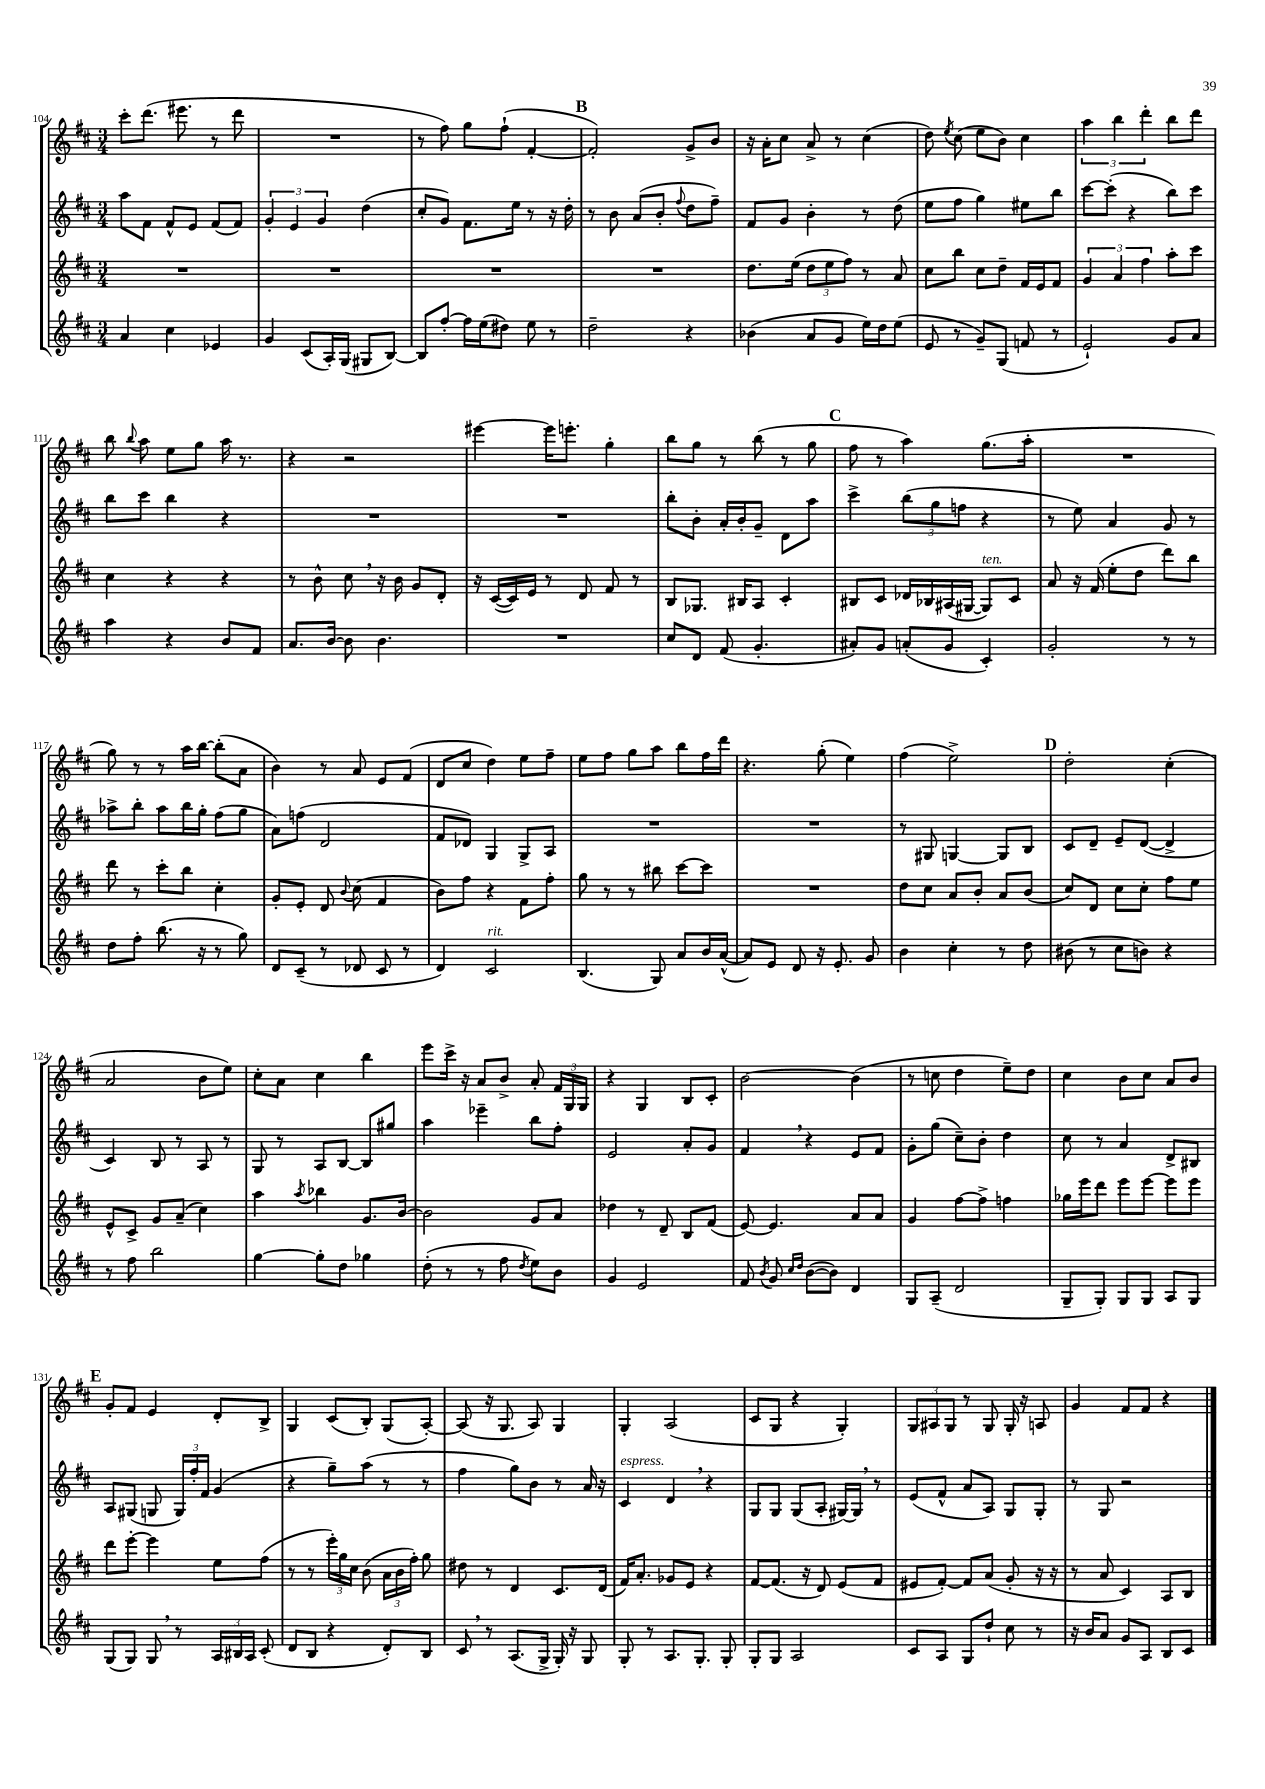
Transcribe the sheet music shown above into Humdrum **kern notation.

**kern	**kern	**kern	**kern
*staff4	*staff3	*staff2	*staff1
*clefG2	*clefG2	*clefG2	*clefG2
*k[f#c#]	*k[f#c#]	*k[f#c#]	*k[f#c#]
*M3/4	*M3/4	*M3/4	*M3/4
4a	2.r	8aa	8ccc#'
.	.	8f#	(8.ddd
4cc#	.	8f#^^	.
.	.	.	8.eee#
.	.	8e	.
4e-	.	(8f#	8r
.	.	8f#)	8ddd
=	=	=	=
4g	2.r	6g'	2.r
.	.	6e	.
(8c#	.	.	.
.	.	6g	.
16A')	.	.	.
(16G	.	.	.
8G#	.	(4dd	.
[8B)	.	.	.
=	=	=	=
8B]	2.r	8cc#'	8r
[8ff#'	.	8g)	8ff#)
16ff#]	.	8.f#	8gg
(16ee	.	.	.
8dd#)	.	.	(8ff#`
.	.	16ee	.
8ee	.	8r	[4f#'
8r	.	16r	.
.	.	16dd'	.
=	=	=	=
2dd~	2.r	8r	2f#'])
.	.	8b	.
.	.	(8a	.
.	.	8b'	.
.	.	8qqff#	.
4r	.	8dd	8g^
.	.	8ff#~)	8b
=	=	=	=
(4b-	8.dd	8f#	16r
.	.	.	16a'
.	.	8g	8cc#
.	(16ee	.	.
8a	12dd	4b'	8a^
.	12ee	.	.
8g	.	.	8r
.	12ff#)	.	.
16ee)	8r	8r	(4cc#
16dd	.	.	.
(8ee	8a	(8dd	.
=	=	=	=
8e	8cc#	8ee	8dd)
.	.	.	8qee
8r	8bb	8ff#	(8cc#
8g~)	8cc#	4gg)	8ee
(8G	8dd~	.	8b)
8f	16f#	8ee#	4cc#
.	16e	.	.
8r	8f#	8bb	.
=	=	=	=
2e`)	6g	[8ccc#	6aa
.	.	(8ccc#']	.
.	6a	.	6bb
.	.	4r	.
.	6ff#	.	6ddd'
8g	8aa'	8bb)	8bb
8a	8ccc#	8ccc#	8ddd
=	=	=	=
4aa	4cc#	8bb	8bb
.	.	.	8qqbb
.	.	8ccc#	8aa
4r	4r	4bb	8ee
.	.	.	8gg
8b	4r	4r	16aa
.	.	.	8.r
8f#	.	.	.
=	=	=	=
8.a	8r	2.r	4r
.	8b^^	.	.
[16b	.	.	.
8b]	8cc#	.	2r
4.b	16r	.	.
.	16b	.	.
.	8g	.	.
.	8d'	.	.
=	=	=	=
2.r	16r	2.r	[4eee#
.	([16c#	.	.
.	16c#])	.	.
.	16e	.	.
.	8r	.	16eee#]
.	.	.	8.eee'
.	8d	.	.
.	8f#	.	4gg'
.	8r	.	.
=	=	=	=
8cc#	8B	8bb'	8bb
8d	8.G-	8b'	8gg
(8f#	.	16a'	8r
.	16B#	16b'	.
4.g'	8A	8g~	(8bb
.	4c#'	8d	8r
.	.	8aa	8gg
=	=	=	=
8a#')	8B#	4ccc#^	8ff#
8g	8c#	.	8r
(8a'	16d-	(12bb	4aa)
.	16B-	.	.
.	.	12gg	.
8g	(16A#	.	.
.	.	12ff	.
.	[16G#	.	.
4c#')	8G#])	4r	(8.gg
.	8c#	.	.
.	.	.	16aa'
=	=	=	=
2g'	8a	8r	2.r
.	16r	8ee)	.
.	(16f#	.	.
.	8ee'	4a	.
.	8dd	.	.
8r	8ddd)	8g	.
8r	8bb	8r	.
=	=	=	=
8dd	8ddd	8aa-^	8gg)
8ff#'	8r	8bb'	8r
(8.bb	8ccc#'	8aa-	8r
.	8bb	16bb	16aa
16r	.	16gg'	[16bb
8r	4cc#'	(8ff#	(8bb']
8gg)	.	8gg	8a
=	=	=	=
8d	8g'	8a)	4b)
(8c#~	8e'	(8ff	.
8r	8d	2d	8r
.	8qqb	.	.
8d-	(8cc#	.	8a
8c#	4f#	.	8e
8r	.	.	(8f#
=	=	=	=
4d)	8b)	8f#	8d
.	8ff#	8d-)	8cc#
2c#	4r	4G	4dd)
.	8f#	8G^	8ee
.	8ff#'	8A	8ff#~
=	=	=	=
(4.B	8gg	2.r	8ee
.	8r	.	8ff#
.	8r	.	8gg
8G)	8bb#	.	8aa
8a	[8ccc#	.	8bb
16b	8ccc#]	.	16ff#
([16a^^	.	.	16ddd
=	=	=	=
8a])	2.r	2.r	4.r
8e	.	.	.
8d	.	.	.
16r	.	.	(8gg'
8.e'	.	.	.
.	.	.	4ee)
8g	.	.	.
=	=	=	=
4b	8dd	8r	(4ff#
.	8cc#	8G#	.
4cc#'	8a	[4G	2ee^)
.	8b'	.	.
8r	8a	8G]	.
8dd	(8b	8B	.
=	=	=	=
(8b#	8cc#)	8c#	2dd'
8r	8d	8d~	.
8cc#	8cc#	8e~	.
8b)	8cc#'	([8d	.
4r	8ff#	4d^]	(4cc#'
.	8ee	.	.
=	=	=	=
8r	8e^^	4c#)	2a
8ff#	8c#^	.	.
2bb	8g	8B	.
.	(8a~	8r	.
.	4cc#)	8A	8b
.	.	8r	8ee)
=	=	=	=
[4gg	4aa	8G	8cc#'
.	.	8r	8a
.	8qaa	.	.
8gg']	4bb-	8A	4cc#
8dd	.	[8B	.
4gg-	8.g	8B]	4bb
.	.	8gg#	.
.	[16b	.	.
=	=	=	=
(8dd'	2b]	4aa	8eee
8r	.	.	16ccc#^
.	.	.	16r
8r	.	4eee-~	8a
8ff#	.	.	8b^
8qdd	.	.	.
8ee)	8g	8bb	8a'
8b	8a	8ff#'	24f#
.	.	.	24G
.	.	.	24G
=	=	=	=
4g	4dd-	2e	4r
2e	8r	.	4G
.	8d~	.	.
.	8B	8a'	8B
.	(8f#	8g	8c#'
=	=	=	=
8f#	[8e)	4f#	[2b
8qb	.	.	.
8g	4.e]	.	.
16qqcc#	.	.	.
16qqdd	.	.	.
([8b	.	4r	.
8b])	.	.	.
4d	8a	8e	(4b]
.	8a	8f#	.
=	=	=	=
8G	4g	8g'	8r
(8A~	.	(8gg	8cc
2d	[8ff#	8cc#~)	4dd
.	8ff#^]	8b'	.
.	4ff	4dd	8ee~)
.	.	.	8dd
=	=	=	=
8G~	16gg-	8cc#	4cc#
.	16eee	.	.
8G')	8ddd	8r	.
8G	8eee	4a	8b
8G	[8eee	.	8cc#
8A	8eee]	8d^	8a
8G	8eee	8B#	8b
=	=	=	=
(8G	8ddd	8A	8g'
8G)	[8eee'	(8G#	8f#
8G	4eee]	8G	4e
8r	.	24G)	.
.	.	24ff#'	.
.	.	24f#	.
24A	8ee	(4g	8d'
24B#	.	.	.
24A	.	.	.
(8c#'	(8ff#	.	8B^
=	=	=	=
8d	8r	4r	4G
8B	8r	.	.
4r	24eee')	8gg~)	(8c#
.	24gg	.	.
.	24cc#	.	.
.	(8b	(8aa	8B')
8d')	24a	8r	(8G
.	24b	.	.
.	24ff#')	.	.
8B	8gg	8r	[8A')
=	=	=	=
8c#	8dd#	4ff#	(8A]
8r	8r	.	16r
.	.	.	8.G
(8.A	4d	8gg)	.
.	.	8b	8A)
16G^	.	.	.
16G')	8.c#	8r	4G
16r	.	.	.
8G	.	16a	.
.	(16d	16r	.
=	=	=	=
8G'	16f#)	4c#	4G'
.	8.a'	.	.
8r	.	.	.
8.A	8g-	4d	(2A
.	8e	.	.
8.G'	.	.	.
.	4r	4r	.
8G'	.	.	.
=	=	=	=
8G'	[8f#	8G	8c#
8G	(8.f#]	8G	8G
2A	.	(8G	4r
.	16r	.	.
.	8d)	8A'	.
.	(8e	[16G#)	4G')
.	.	16G#]	.
.	8f#	8r	.
=	=	=	=
8c#	8e#	(8e	12G
.	.	.	12A#
8A	[8f#')	8f#^^	.
.	.	.	12G
8G	8f#]	8a	8r
8dd`	(8a	8A)	8G
8cc#	8g'	8G	16G'
.	.	.	16r
8r	16r	8G'	8A
.	16r	.	.
=	=	=	=
16r	8r	8r	4g
16b	.	.	.
8a	8a	8G	.
8g	4c#)	2r	8f#
8A	.	.	8f#
8B	8A	.	4r
8c#	8B	.	.
==	==	==	==
*-	*-	*-	*-
